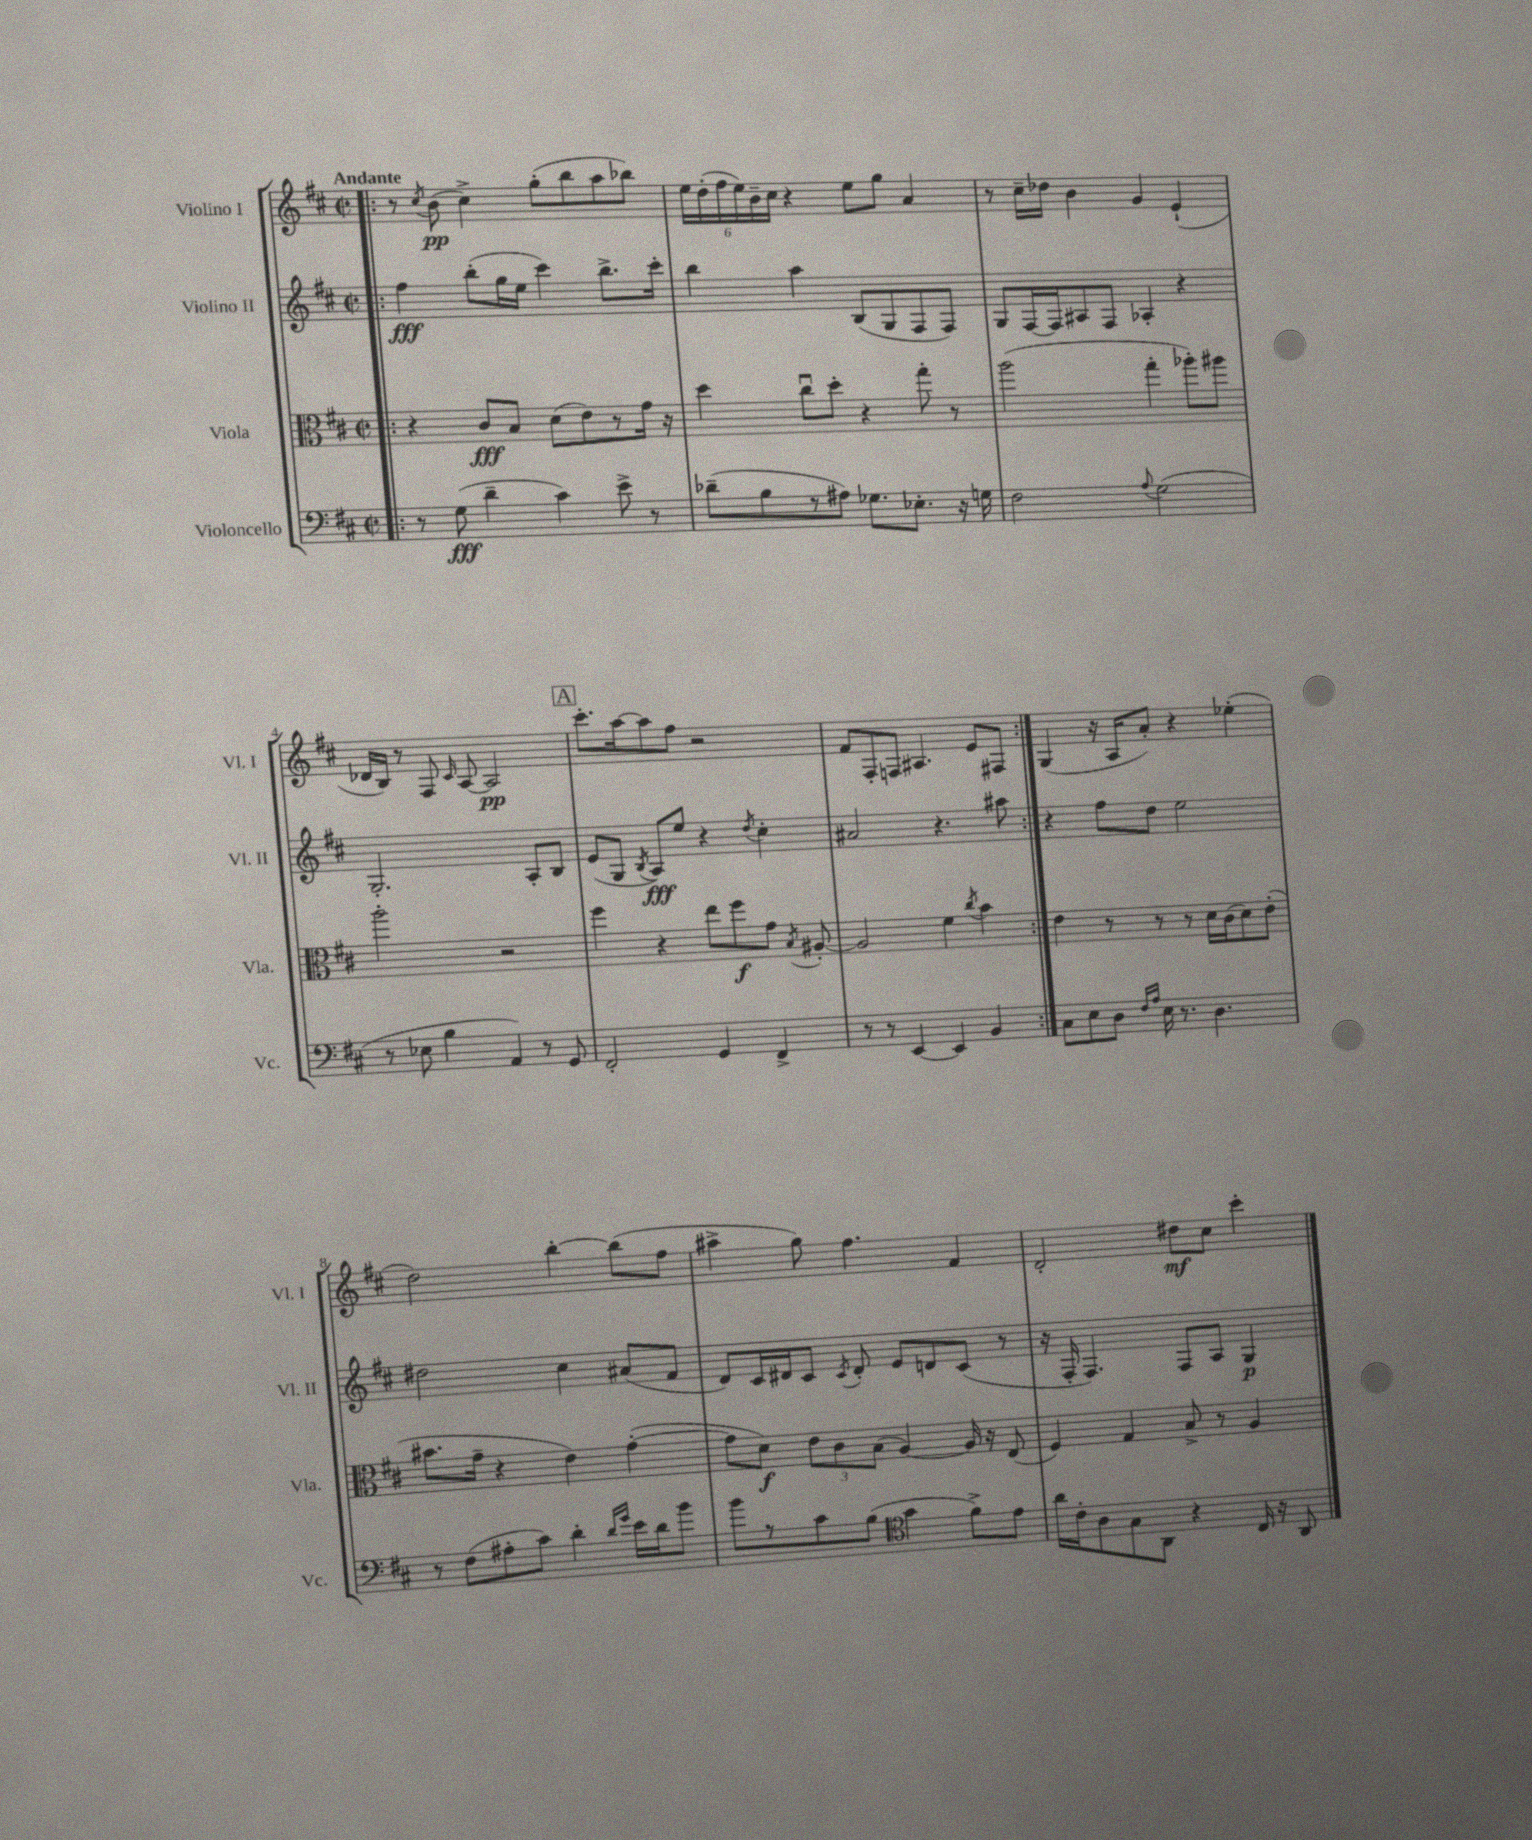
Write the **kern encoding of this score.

**kern	**dynam	**kern	**dynam	**kern	**dynam	**kern	**dynam
*part4	*part4	*part3	*part3	*part2	*part2	*part1	*part1
*staff4	*staff4	*staff3	*staff3	*staff2	*staff2	*staff1	*staff1
*I"Violoncello	*	*I"Viola	*	*I"Violino II	*	*I"Violino I	*
*I'Vc.	*	*I'Vla.	*	*I'Vl. II	*	*I'Vl. I	*
*clefF4	*	*clefC3	*	*clefG2	*	*clefG2	*
*k[f#c#]	*	*k[f#c#]	*	*k[f#c#]	*	*k[f#c#]	*
*M2/2	*	*M2/2	*	*M2/2	*	*M2/2	*
*met(c|)	*	*met(c|)	*	*met(c|)	*	*met(c|)	*
=1!|:	=1!|:	=1!|:	=1!|:	=1!|:	=1!|:	=1!|:	=1!|:
!	!	!	!	!	!	!LO:TX:a:B:t=Andante	!
8r	.	4r	.	4ff#\	fff	8r	.
.	.	.	.	.	.	8qcc#/	.
(8G\	fff	.	.	.	.	(8b\	pp
4d~\	.	8c#/L	fff	(8bb'\L	.	4cc#^\)	.
.	.	8B/J	.	16gg\L	.	.	.
.	.	.	.	16ee\JJ	.	.	.
4c#\)	.	(8d\L	.	4ccc#\)	.	(8gg'\L	.
.	.	8e\)	.	.	.	8bb\	.
8e^\	.	8r	.	8.bb^\L	.	8aa\	.
8r	.	16g\Jk	.	.	.	8bb-X\J)	.
.	.	16r	.	16ccc#'\Jk	.	.	.
=2	=2	=2	=2	=2	=2	=2	=2
(8d-X~\L	.	4dd\	.	4bb\	.	24ee\LL	.
.	.	.	.	.	.	(24dd'\	.
.	.	.	.	.	.	24ff#\	.
8B\	.	.	.	.	.	24ee\)	.
.	.	.	.	.	.	24b~\	.
.	.	.	.	.	.	24cc#\JJ	.
8r	.	8cc#u\L	.	4aa\	.	4r	.
8A#X\J)	.	8dd'\J	.	.	.	.	.
8.G-X\L	.	4r	.	(8B/L	.	8ee\L	.
.	.	.	.	8G/	.	8gg\J	.
8.E-X'\J	.	.	.	.	.	.	.
.	.	8gg'\	.	8F#/	.	4a/	.
16r	.	8r	.	8F#/J)	.	.	.
16Gn\	.	.	.	.	.	.	.
=3	=3	=3	=3	=3	=3	=3	=3
2F#\	.	(2aa\	.	8G/L	.	8r	.
.	.	.	.	[16F#/L	.	16cc#~\LL	.
.	.	.	.	16F#/J]	.	16dd-X\JJ	.
.	.	.	.	8A#X/	.	4b\	.
.	.	.	.	8F#/J	.	.	.
8qqA/	.	.	.	.	.	.	.
(2G\	.	4gg'\	.	4A-X'/	.	4g/	.
.	.	8aa-X'\L)	.	4r	.	(4e`/	.
.	.	8aa#X\J	.	.	.	.	.
!!LO:LB:g=z
=4	=4	=4	=4	=4	=4	=4	=4
8r	.	2aa'\	.	2.G'/	.	16d-X/LL	.
.	.	.	.	.	.	16B/JJ)	.
8E-X\	.	.	.	.	.	8r	.
4B\	.	.	.	.	.	8F#/	.
.	.	.	.	.	.	16qqc#/	.
.	.	.	.	.	.	[8A/	.
4AA/)	.	2r	.	.	.	2A/]	pp
8r	.	.	.	8A'/L	.	.	.
8GG/	.	.	.	8B/J	.	.	.
!!LO:REH:place=s1:t=A
=5	=5	=5	=5	=5	=5	=5	=5
2FF#'/	.	4ff#\	.	(8e/L	.	8.ccc#'\L	.
.	.	.	.	8G/J	.	.	.
.	.	.	.	.	.	[16aa\k	.
.	.	.	.	8qB/	.	.	.
.	.	4r	.	8A/L)	fff	8aa\]	.
.	.	.	.	8ee/J	.	8ff#\J	.
4GG/	.	8ee\L	.	4r	.	2r	.
.	.	8ff#\	f	.	.	.	.
.	.	.	.	8qdd/	.	.	.
4FF#^/	.	8g\J	.	4cc#'\	.	.	.
.	.	8qB/	.	.	.	.	.
.	.	[8A#X'/	.	.	.	.	.
=6	=6	=6	=6	=6	=6	=6	=6
8r	.	2A#/]	.	2a#X/	.	8f#/L	.
8r	.	.	.	.	.	8F#'/	.
[4EE/	.	.	.	.	.	8Fn/J	.
.	.	.	.	.	.	4.A#X/	.
4EE/]	.	4f#\	.	4.r	.	.	.
.	.	8qcc#/	.	.	.	.	.
4BB/	.	4b\	.	.	.	8e/L	.
.	.	.	.	8aa#X\	.	8F#X/J	.
=7:|!	=7:|!	=7:|!	=7:|!	=7:|!	=7:|!	=7:|!	=7:|!
8C#\L	.	4e\	.	4r	.	(4G/	.
8E\	.	.	.	.	.	.	.
8D\J	.	8r	.	8ff#\L	.	16r	.
.	.	.	.	.	.	16A/KL	.
16qqF#/LL	.	.	.	.	.	.	.
16qqA/JJ	.	.	.	.	.	.	.
16E\	.	8r	.	8dd\J	.	8a'/J)	.
8.r	.	.	.	.	.	.	.
.	.	8r	.	2ee\	.	4r	.
4.D\	.	16d\LL	.	.	.	.	.
.	.	(16c#\J	.	.	.	.	.
.	.	8d\)	.	.	.	(4ee-X'\	.
.	.	(8e'\J	.	.	.	.	.
!!LO:LB:g=z
=8	=8	=8	=8	=8	=8	=8	=8
8r	.	8.b#X\L	.	2dd#X\	.	2dd\)	.
(8F#\L	.	.	.	.	.	.	.
.	.	16g~\Jk	.	.	.	.	.
8A#X'\	.	4r	.	.	.	.	.
8c#\J)	.	.	.	.	.	.	.
4d'\	.	4e\)	.	4cc#\	.	[4bb'\	.
16qqd/LL	.	.	.	.	.	.	.
16qqg/JJ	.	.	.	.	.	.	.
16e\LL	.	([4g'\	.	(8a#X/L	.	(8bb\L]	.
16d\J	.	.	.	.	.	.	.
8b\J	.	.	.	8f#/J	.	8ff#\J	.
=9	=9	=9	=9	=9	=9	=9	=9
8b\L	.	8g\L]	.	8d/L)	.	4aa#X^\	.
8r	.	8d\J)	f	16c#/L	.	.	.
.	.	.	.	16d#X/J	.	.	.
8c#\	.	12e\L	.	8c#/J	.	8gg\)	.
.	.	12c#\	.	.	.	.	.
.	.	.	.	8qc#/	.	.	.
(8B\J	.	.	.	8d#'/	.	4.ff#\	.
.	.	(12B\J	.	.	.	.	.
*clefC4	*	*	*	*	*	*	*
4g\	.	[4A/)	.	8e/L	.	.	.
.	.	.	.	8dn/	.	.	.
8f#^\L)	.	16A/]	.	(8c#/J	.	4f#/	.
.	.	16r	.	.	.	.	.
8e\J	.	(8E/	.	8r	.	.	.
=10	=10	=10	=10	=10	=10	=10	=10
16a\LL	.	4F#/)	.	16r	.	2d'/	.
16c#'\J	.	.	.	16F#'/	.	.	.
8A\	.	.	.	4.F#/)	.	.	.
8G\	.	4G/	.	.	.	.	.
8AA\J	.	.	.	.	.	.	.
4r	.	8B^/	.	8F#/L	.	8dd#X\L	mf
.	.	8r	.	8A/J	.	8cc#\J	.
16C#/	.	4A/	.	4G/	p	4ccc#'\	.
16r	.	.	.	.	.	.	.
8AA/	.	.	.	.	.	.	.
==	==	==	==	==	==	==	==
*-	*-	*-	*-	*-	*-	*-	*-
